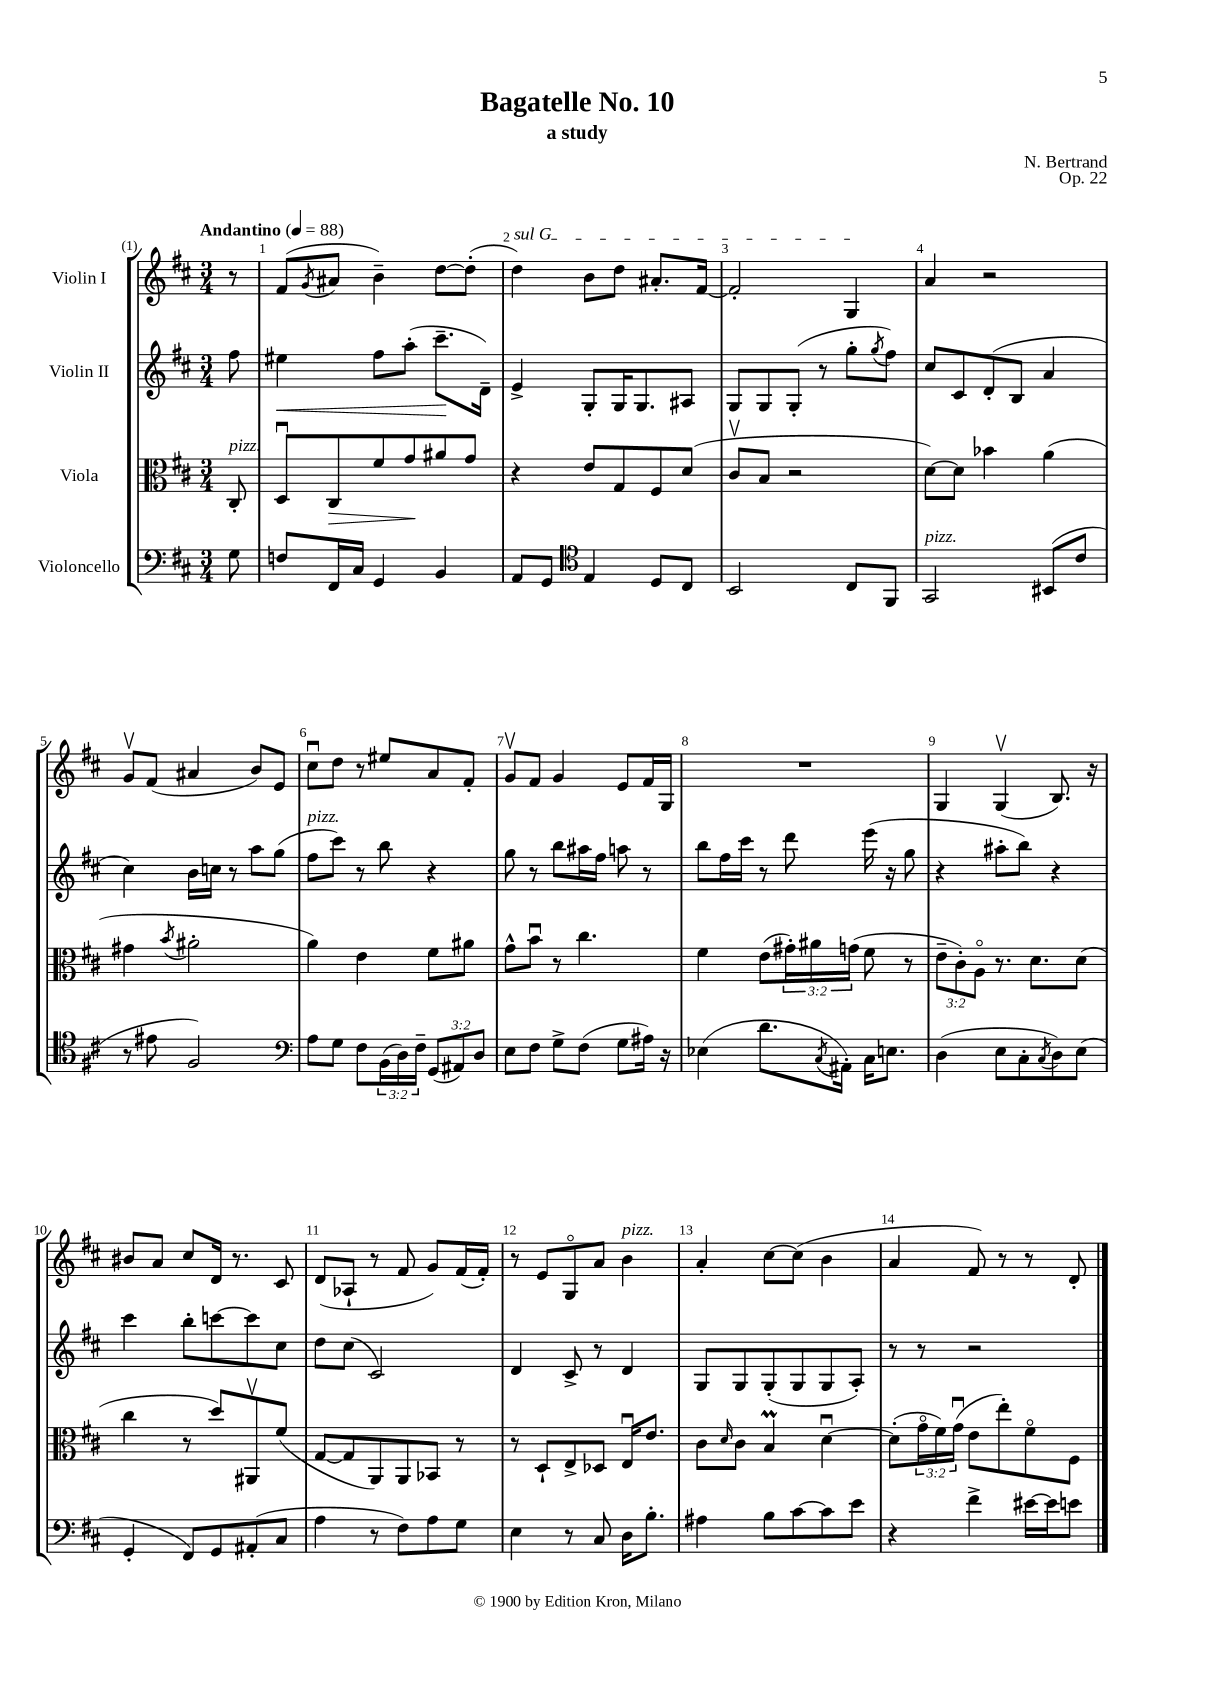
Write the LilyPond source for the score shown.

\header { title = "Bagatelle No. 10" composer = "N. Bertrand" subtitle = "a study" opus = "Op. 22" }
<<
\new StaffGroup <<
\new Staff = "s0" \with { instrumentName = "Violin I" } {
    \clef treble \key d \major \numericTimeSignature \time 3/4 \partial 8 \tempo "Andantino" 4 = 88
    r8 |
    fis'8( \acciaccatura { g'8 } ais'8 b'4--) d''8~ d''8-.( |
    \once \override TextSpanner.bound-details.left.text = \markup { \italic "sul G" } d''4\startTextSpan) b'8 d''8 ais'8.-. fis'16~ |
    fis'2-. g4\stopTextSpan |
    a'4 r2 |
    g'8\upbow fis'8( ais'4 b'8) e'8 |
    cis''8\downbow d''8 r8 eis''8 a'8 fis'8-. |
    g'8\upbow fis'8 g'4 e'8 fis'16 g16 |
    R2. |
    g4 g4\upbow( b8.) r16 |
    bis'8 a'8 cis''8 d'16 r8. cis'8 |
    d'8( aes8-! r8 fis'8 g'8) fis'16( fis'16-.) |
    r8 e'8 g8\flageolet a'8 b'4^\markup { \italic "pizz." } |
    a'4-. cis''8~ cis''8( b'4 |
    a'4 fis'8) r8 r8 d'8-. \bar "|." |
}
\new Staff = "s1" \with { instrumentName = "Violin II" } {
    \clef treble \key d \major \numericTimeSignature \time 3/4 \partial 8
    fis''8 |
    eis''4\< fis''8 a''8-.( cis'''8.--\! d'16--) |
    e'4-> g8-. g16 g8. ais8 |
    g8 g8 g8-.( r8 g''8-. \acciaccatura { g''8 } fis''8) |
    cis''8 cis'8 d'8-.( b8 a'4 |
    cis''4) b'16 c''16 r8 a''8 g''8( |
    fis''8^\markup { \italic "pizz." } cis'''8) r8 b''8 r4 |
    g''8 r8 b''8 ais''16 fis''16 a''8 r8 |
    b''8 fis''16 cis'''16 r8 d'''8 e'''16( r16 g''8 |
    r4 ais''8-. b''8) r4 |
    cis'''4 b''8-. c'''8~ c'''8 cis''8 |
    d''8 cis''8( cis'2) |
    d'4 cis'8-> r8 d'4 |
    g8 g8 g8-.( g8 g8 a8-.) |
    r8 r8 r2 \bar "|." |
}
\new Staff = "s2" \with { instrumentName = "Viola" } {
    \clef alto \key d \major \numericTimeSignature \time 3/4 \override Staff.TupletNumber.text = #tuplet-number::calc-fraction-text \partial 8
    cis8-.^\markup { \italic "pizz." } |
    d8\downbow cis8\> fis'8 g'8\! ais'8 g'8 |
    r4 e'8 g8 fis8 d'8( |
    cis'8\upbow b8 r2 |
    d'8~) d'8 bes'4 a'4( |
    gis'4 \acciaccatura { b'8 } ais'2-. |
    a'4) e'4 fis'8 ais'8 |
    g'8-^ b'8\downbow r8 cis''4. |
    fis'4 e'8( \tuplet 3/2 { gis'16-.) ais'16 g'16( } fis'8 r8 |
    \tuplet 3/2 { e'8-- cis'8-.) a8\flageolet } r8. d'8. d'8( |
    cis''4 r8 d''8) ais,8\upbow fis'8( |
    g8~ g8 a,8) a,8 bes,8 r8 |
    r8 d8-! e8-> des8 e16\downbow e'8. |
    cis'8 \grace { d'16 } cis'8 b4\prall d'4~\downbow |
    d'8-.( \tuplet 3/2 { g'16\flageolet fis'16) g'16\downbow( } e'8 e''8-.) fis'8\flageolet fis8 \bar "|." |
}
\new Staff = "s3" \with { instrumentName = "Violoncello" } {
    \clef bass \key d \major \numericTimeSignature \time 3/4 \override Staff.TupletNumber.text = #tuplet-number::calc-fraction-text \partial 8
    g8 |
    f8 fis,16 cis16 g,4 b,4 |
    a,8 g,8 \clef tenor e4 d8 cis8 |
    b,2 cis8 fis,8 |
    g,2^\markup { \italic "pizz." } bis,8( cis'8 |
    r8 eis'8 fis2) |
    \clef bass a8 g8 fis8 \tuplet 3/2 { b,16( d16) fis16-- } \tuplet 3/2 { g,8( ais,8) d8 } |
    e8 fis8 g8-> fis8( g8 ais16) r16 |
    ees4( d'8. \acciaccatura { cis8 } ais,16-.) cis16 e8. |
    d4( e8 cis8-. \acciaccatura { cis8 } d8) e8( |
    g,4-. fis,8) g,8 ais,8-.( cis8 |
    a4 r8 fis8) a8 g8 |
    e4 r8 cis8 d16 b8.-. |
    ais4 b8 cis'8~ cis'8 e'8 |
    r4 fis'4-> eis'16~ eis'16 e'8 \bar "|." |
}
>>
>>
\layout { \context { \Score \override BarNumber.break-visibility = ##(#f #t #t) barNumberVisibility = #all-bar-numbers-visible } }
